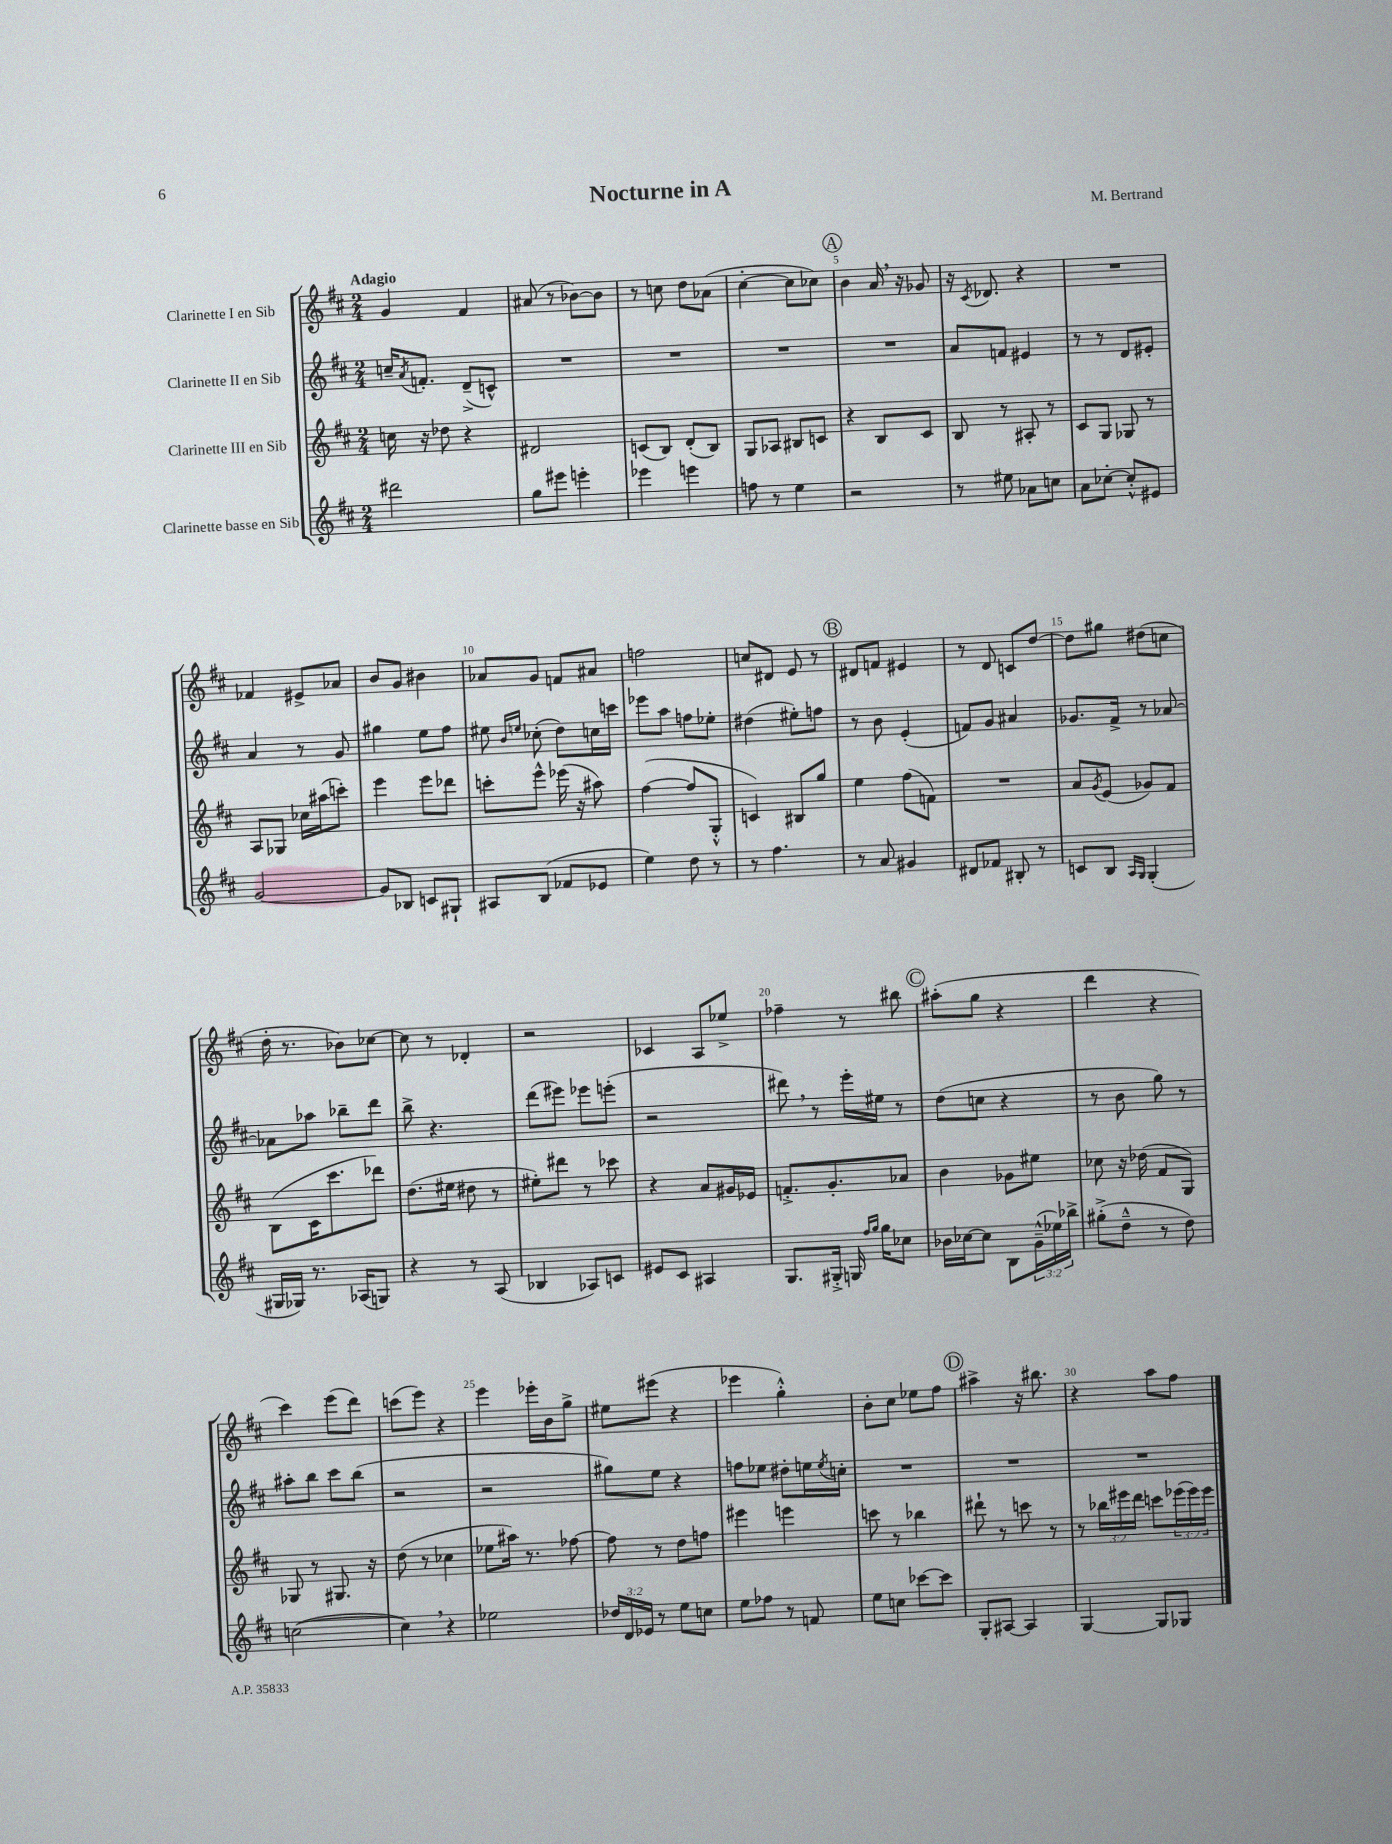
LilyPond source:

\header { title = "Nocturne in A" composer = "M. Bertrand" }
<<
\new StaffGroup <<
\new Staff = "s0" \with { instrumentName = "Clarinette I en Sib" } {
    \clef treble \key d \major \numericTimeSignature \time 2/4 \tempo "Adagio"
    g'4 fis'4 |
    ais'8( r8 bes'8~) bes'8 |
    r8 c''8 d''8 aes'8( |
    cis''4~-. cis''8 ces''8) |
    \mark \markup { \circle "A" } b'4 a'16 \breathe r16 ges'8 |
    r16 \acciaccatura { cis'8 } des'8. r4 |
    R2 |
    fes'4 eis'8-> aes'8 |
    b'8 g'8 bis'4 |
    aes'8 g'8 f'8 ais'8 |
    f''2 |
    c''8 dis'8 e'8 r8 |
    \mark \markup { \circle "B" } dis'8 f'8 eis'4 |
    r8 d'8 c'8 d''8~ |
    d''8 gis''8 dis''8( c''8 |
    d''16-. r8. bes'8) ces''8~ |
    ces''8 r8 des'4-. |
    r2 |
    ces'4 a8 ees''8-> |
    fes''4-- r8 bis''8 |
    \mark \markup { \circle "C" } ais''8-.( g''8 r4 |
    d'''4 r4 |
    cis'''4) e'''8( d'''8) |
    c'''8( e'''8) r4 |
    e'''4 ees'''16-. b'16 g''8-> |
    eis''8 eis'''8( r4 |
    ees'''4 g''4-.-^) |
    b'8-. cis''8 ees''8 fis''8 |
    \mark \markup { \circle "D" } ais''4-> r16 bis''8. |
    r4 a''8 fis''8 \bar "|." |
}
\new Staff = "s1" \with { instrumentName = "Clarinette II en Sib" } {
    \clef treble \key d \major \numericTimeSignature \time 2/4
    c''16-- \acciaccatura { a'8 } f'8.-. d'8--->( c'8-^) |
    R2 |
    R2 |
    R2 |
    \mark \markup { \circle "A" } R2 |
    a'8 f'8 eis'4 |
    r8 r8 d'8 eis'8-. |
    a'4 r8 g'8 |
    gis''4 e''8 fis''8 |
    eis''8 \grace { b'16 e''16 } ces''8-.( d''8) c''16 c'''16 |
    ees'''8 a''8 f''8 ees''8-. |
    dis''4( eis''8-.) f''8 |
    \mark \markup { \circle "B" } r8 b'8 e'4-.( |
    f'8) g'8 ais'4 |
    ges'8. fis'16-> r8 aes'8~ |
    aes'8 aes''8 bes''8-- d'''8 |
    b''8-> r4. |
    d'''8( eis'''8) ees'''8 e'''8-.( |
    r2 |
    dis'''8) \breathe r8 e'''16-. eis''16 r8 |
    \mark \markup { \circle "C" } d''8( c''8 r4 |
    r8 b'8 g''8) r8 |
    ais''8-. b''8 cis'''8 b''8( |
    r2 |
    r2 |
    gis''8) e''8 r4 |
    f''8 ees''8 dis''8-. e''16 \acciaccatura { e''8 } c''16-. |
    R2 |
    \mark \markup { \circle "D" } R2 |
    R2 \bar "|." |
}
\new Staff = "s2" \with { instrumentName = "Clarinette III en Sib" } {
    \clef treble \key d \major \numericTimeSignature \time 2/4 \override Staff.TupletNumber.text = #tuplet-number::calc-fraction-text
    c''16 r16 des''8 r4 |
    dis'2 |
    c'8( b8) d'8-.( b8) |
    g8 aes8 bis8 c'8 |
    \mark \markup { \circle "A" } r4 b8 cis'8 |
    b8 r8 ais8-. r8 |
    cis'8 g8 ges8 r8 |
    a8 ges8 ces''16 ais''16( c'''8-.) |
    e'''4 e'''8 des'''8 |
    c'''8-. e'''8-^ ees'''16( r16 ais''8) |
    fis''4~( fis''8 g8-.-^ |
    c'4) bis8 g''8 |
    \mark \markup { \circle "B" } e''4 fis''8( f'8) |
    R2 |
    a'8 \acciaccatura { g'8 } e'8( ges'8) fis'8 |
    b8( cis'16 cis'''8. des'''8) |
    d''8.( eis''16 dis''8 r8 |
    eis''8-.) dis'''8 r8 ces'''8 |
    r4 a'8 gis'16 ees'16 |
    f'8.-.-> g'8.-. aes'8 |
    \mark \markup { \circle "C" } b'4 ges'8 eis''8 |
    ces''8 r16 des''16( fis'8 g8) |
    ges8 r8 gis8. r16 |
    d''8( r8 ces''4 |
    ees''8 ais''16) r8. fes''8~ |
    fes''8 r8 d''8 f''8 |
    eis'''4 e'''4 |
    c'''8 r8 bes''4 |
    \mark \markup { \circle "D" } dis'''8-! r8 c'''8 r8 |
    r8 \tuplet 3/2 { bes''16 eis'''16 d'''16 } c'''8 \tuplet 3/2 { ees'''16( ees'''16) ees'''16 } \bar "|." |
}
\new Staff = "s3" \with { instrumentName = "Clarinette basse en Sib" } {
    \clef treble \key d \major \numericTimeSignature \time 2/4 \override Staff.TupletNumber.text = #tuplet-number::calc-fraction-text
    dis'''2 |
    g''8 eis'''8 e'''4-. |
    ees'''4 e'''4 |
    f''8 r8 e''4 |
    \mark \markup { \circle "A" } r2 |
    r8 eis''8 aes'8 c''8 |
    a'8 ces''8~-. ces''8-.-^ eis'8 |
    g'2~ |
    g'8 bes8 c'8 gis8-! |
    ais8 b8( fes'8 ees'8 |
    e''4) d''8 r8 |
    r8 fis''4. |
    \mark \markup { \circle "B" } r8 a'8 gis'4 |
    dis'8 fes'8 bis8-. r8 |
    c'8 b8 \grace { a16 g16 } g4-.( |
    gis16 ges16) r8. aes16( g8) |
    r4 r8 a8( |
    bes4 aes8) c'8 |
    eis'8 cis'8 ais4 |
    g8. gis16-.-> g16 \grace { fis''16 g''16 } g''16 ces''8 |
    \mark \markup { \circle "C" } bes'16 ces''16~ ces''8 b8 \tuplet 3/2 { g'16---^( ees''16) bes''16-> } |
    gis''8-.->( d''8---^ r8 d''8) |
    c''2~( |
    c''4) \breathe r4 |
    ees''2 |
    \tuplet 3/2 { des''16 d'16 ees'16 } r8 e''8 c''8 |
    e''8 fes''8 r8 f'8 |
    e''8 c''8 ces'''8~ ces'''8 |
    \mark \markup { \circle "D" } g8-. ais8~ ais4 |
    g4~ g8 ges8 \bar "|." |
}
>>
>>
\layout { \context { \Score \override BarNumber.break-visibility = ##(#f #t #t) barNumberVisibility = #(every-nth-bar-number-visible 5) } }
